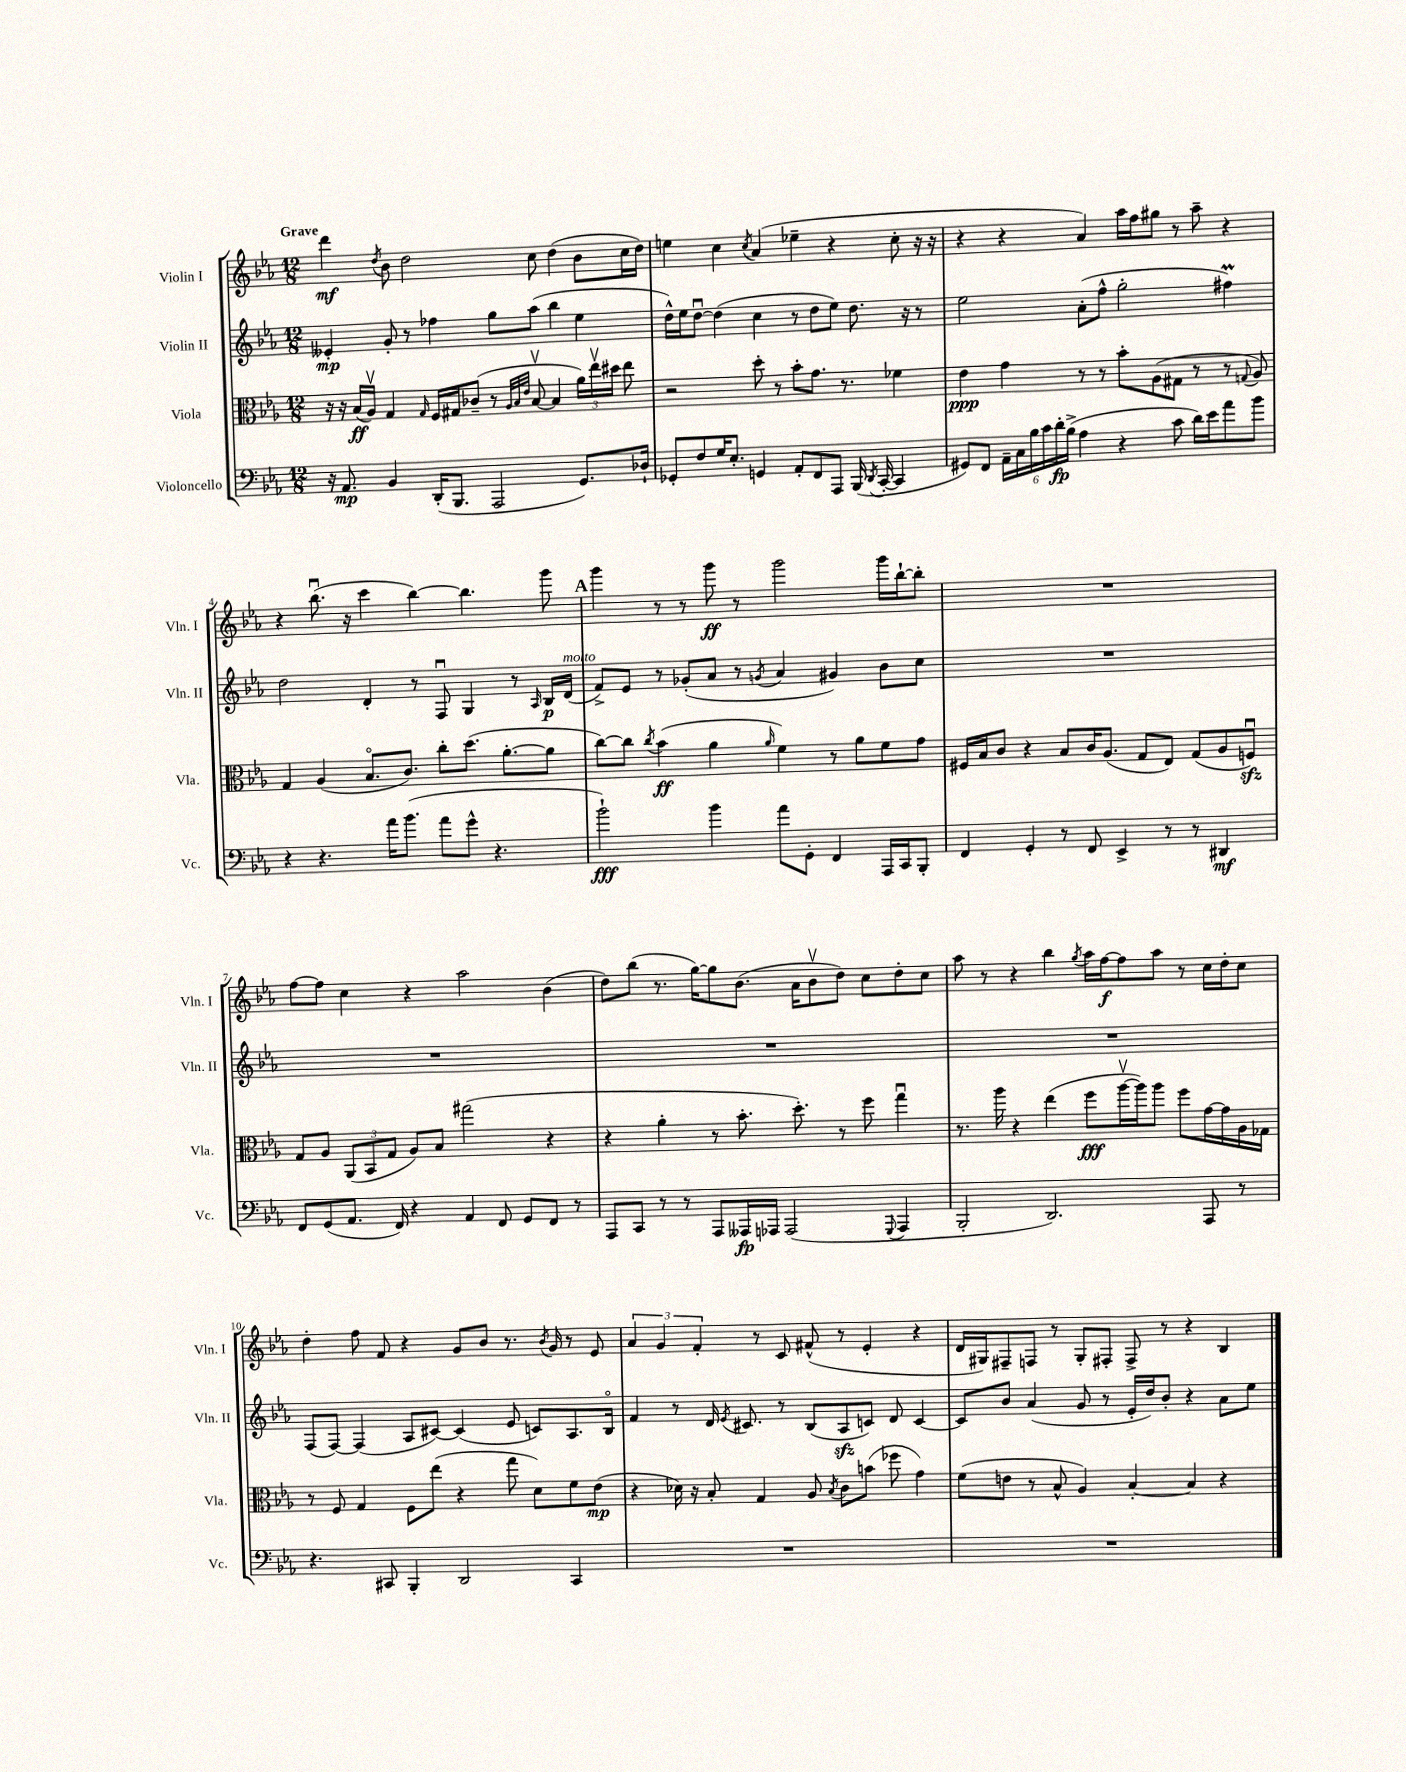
<<
\new StaffGroup <<
\new Staff = "s0" \with { instrumentName = "Violin I" shortInstrumentName = "Vln. I" } {
    \clef treble \key ees \major \numericTimeSignature \time 12/8 \tempo "Grave"
    \autoBeamOff d'''4\mf \acciaccatura { d''8 } bes'8 d''2 c''8 d''4( bes'8[ c''16 d''16]) |
    e''4 c''4 \acciaccatura { c''8 } aes'4( ees''4-- r4 c''8-. r16 r16 |
    r4 r4 aes'4) aes''16[ f''16 gis''8] r8 aes''8-- r4 |
    r4 bes''8.\downbow( r16 c'''4 bes''4~) bes''4. g'''8 |
    \mark \markup { \bold "A" } g'''4 r8 r8 g'''8\ff r8 g'''2 g'''16[ bes''16~-! bes''8]-. |
    R1. |
    f''8[~ f''8] c''4 r4 aes''2 bes'4( |
    d''8[) bes''8]( r8. g''16[~) g''8 bes'8.]( aes'16[ bes'8\upbow d''8]) c''8[ d''8-. c''8] |
    aes''8 r8 r4 bes''4 \acciaccatura { g''8 } aes''16[ f''16~\f f''8 aes''8] r8 c''16[ d''16-. c''8] |
    d''4-. f''8 f'8 r4 g'8[ bes'8] r8. \acciaccatura { bes'8 } g'16 r8 ees'8 |
    \tuplet 3/2 { aes'4 g'4 f'4-. } r8 c'8 fis'8-^( r8 ees'4-. r4 |
    d'16[ gis16) fis8-- f8] r8 gis8[-. fis8]-. fis8-> r8 r4 bes4 \bar "|." |
}
\new Staff = "s1" \with { instrumentName = "Violin II" shortInstrumentName = "Vln. II" } {
    \clef treble \key ees \major \numericTimeSignature \time 12/8
    \autoBeamOff eeses'4-.\mp g'8-. r8 fes''4 g''8[ aes''8]( bes''4 ees''4 |
    d''16[-^) ees''16 d''8]~\downbow d''4( c''4 r8 d''8[ ees''8]) d''8. r16 r8 |
    ees''2 aes'8[-.( f''8]-^ g''2-. fis''4\prall) |
    d''2 d'4-. r8 f8\downbow g4 r8 \grace { aes16 } bes16[\p d'16]^\markup { \italic "molto" }( |
    \mark \markup { \bold "A" } f'8[->) ees'8] r8 ges'8[-.( aes'8] r8 \acciaccatura { g'8 } aes'4 gis'4) bes'8[ c''8] |
    R1. |
    R1. |
    R1. |
    R1. |
    f8[( f8]~) f4( aes8[ cis'8]~) cis'4( ees'8 c'8[) aes8. bes16]\flageolet |
    f'4 r8 d'16 \acciaccatura { ees'8 } cis'8. r8 bes8[( aes8\sfz c'8]) d'8 c'4~ |
    c'8[ bes'8] aes'4( g'8 r8 ees'16[-. d''16) bes'8]-. r4 aes'8[ ees''8] \bar "|." |
}
\new Staff = "s2" \with { instrumentName = "Viola" shortInstrumentName = "Vla." } {
    \clef alto \key ees \major \numericTimeSignature \time 12/8
    \autoBeamOff r16 r16 bes16[\ff( aes16]\upbow) g4 \grace { g16 } f16[ gis16 ces'8]--( r8 \grace { aes32[ bes32 ees'32] } bes8~\upbow bes4 \tuplet 3/2 { aes'16[) ees''16\upbow dis''16] } ees''8 |
    r2 d''8-. r8 bes'8[-. g'8.] r8. fes'4 |
    ees'4\ppp g'4 r8 r8 bes'8[-. aes8( gis8] r8 r8 \appoggiatura { g8 } aes8) |
    g4 aes4( bes8.[\flageolet c'8.]) c''8[-. d''8.]( aes'8.[~-. aes'8] |
    \mark \markup { \bold "A" } c''8[~) c''8] \acciaccatura { c''8 } bes'4\ff( aes'4 \grace { aes'16 } f'4) r8 aes'8[ f'8 g'8] |
    fis16[ bes16 c'8] r4 bes8[ c'16 aes8.]( g8[ ees8]) g8[( aes8 f8]\downbow\sfz) |
    g8[ aes8] \tuplet 3/2 { aes,8[( bes,8 g8] } aes8[) bes8] gis''2( r4 |
    r4 aes'4-. r8 bes'8.-. d''8.-.) r8 f''8 g''4\downbow |
    r8. aes''16 r4 ees''4( f''8[\fff aes''16~\upbow aes''16) aes''8] f''8[ g'16~ g'16 aes16 ges16] |
    r8 f8 g4 f8[ ees''8]( r4 g''8 d'8[) f'8 ees'8]\mp( |
    r4 des'16) r16 bes8-. g4 aes8 \acciaccatura { bes8 } c'8[ b'8]( fes''8 g'4) |
    f'8[( e'8] r8 bes8-^ aes4) bes4~-. bes4 r4 \bar "|." |
}
\new Staff = "s3" \with { instrumentName = "Violoncello" shortInstrumentName = "Vc." } {
    \clef bass \key ees \major \numericTimeSignature \time 12/8
    \autoBeamOff r16 aes,8.\mp bes,4 d,16[-.( bes,,8.] aes,,2 g,8.[) des16]-! |
    ges,8[-. f8 g16 ees8.]-. g,4 aes,8[-. f,8 aes,,8] bes,,16( \acciaccatura { d,8 } c,16~-. c,4 |
    gis,8[) f,8] \tuplet 6/4 { aes,16[-- c16 bes16 c'16 d'16-.\fp bes16]->( } aes4 r4 c'8 d'16[) ees'16 aes'8 bes'8] |
    r4 r4. aes'16[ bes'8.]( aes'8[ g'8]-^ r4. |
    \mark \markup { \bold "A" } bes'2-!\fff) bes'4 aes'8[ g,8]-. f,4 aes,,16[ c,16 bes,,8]-. |
    f,4 g,4-. r8 f,8 ees,4-> r8 r8 dis,4\mf |
    f,8[ g,8( aes,8.] f,16) r4 aes,4 f,8 g,8[ f,8] r8 |
    aes,,8[ c,8] r8 r8 aes,,8[ aeses,,16\fp aes,,16] aes,,2( \appoggiatura { g,,8 } aes,,4 |
    bes,,2-. d,2.) aes,,8 r8 |
    r4. cis,8 bes,,4-. d,2 cis,4 |
    R1. |
    R1. \bar "|." |
}
>>
>>
